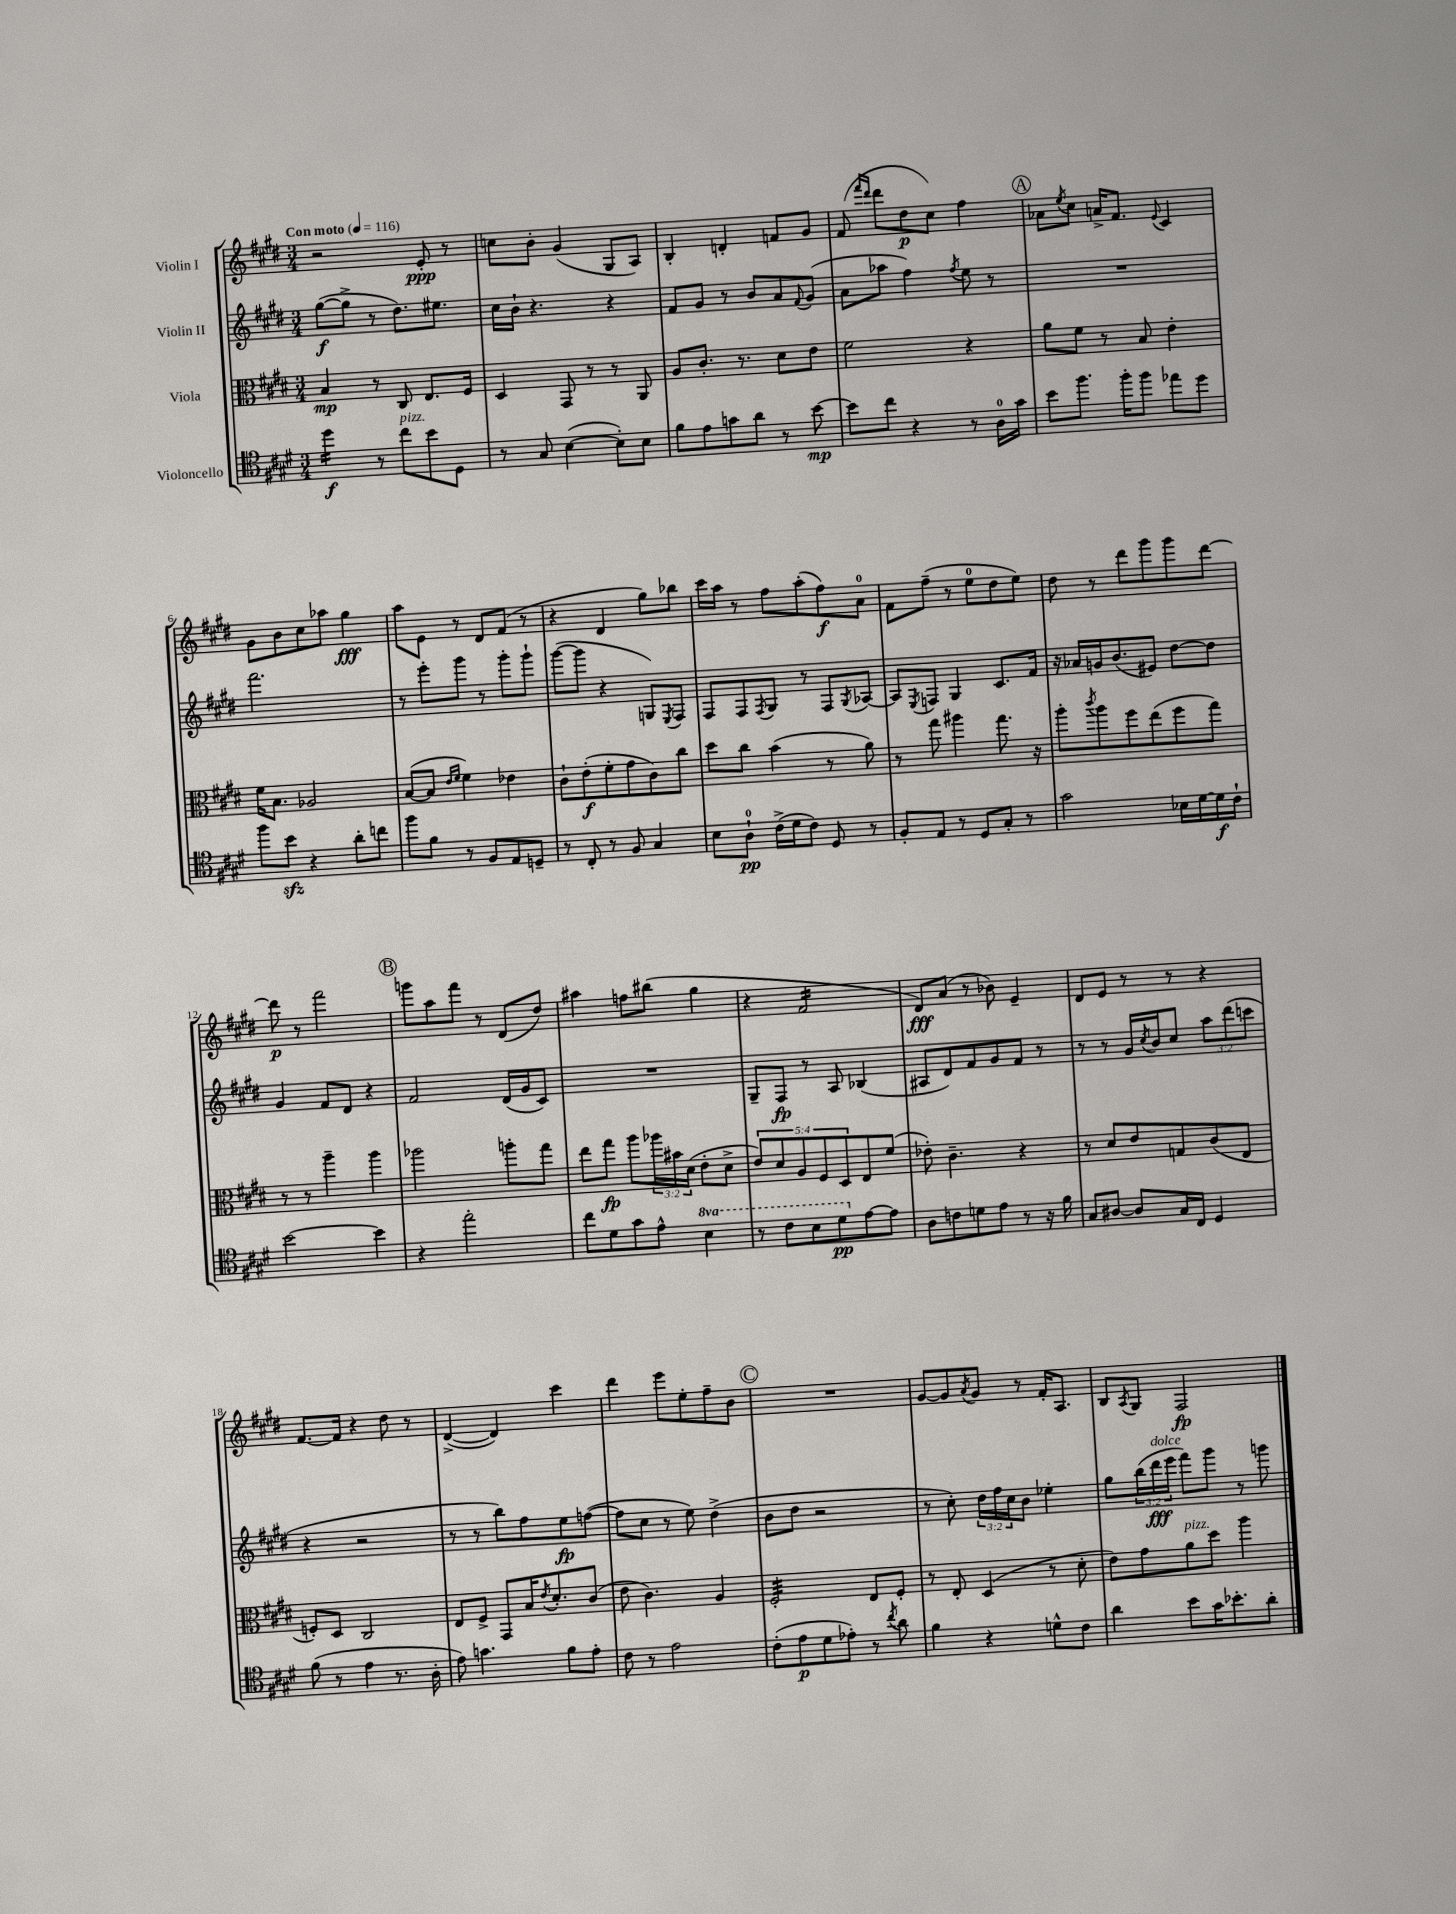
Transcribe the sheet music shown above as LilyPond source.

<<
\new StaffGroup <<
\new Staff = "s0" \with { instrumentName = "Violin I" } {
    \clef treble \key e \major \numericTimeSignature \time 3/4 \tempo "Con moto" 4 = 116
    r2 e'8-.\ppp r8 |
    c''8 b'8-. gis'4( gis8 a8) |
    b4-. d'4-. f'8 gis'8 |
    fis'8( \grace { fis'''16 dis'''16 } dis'''8 dis''8\p cis''8) fis''4 |
    \mark \markup { \circle "A" } aes'8 \acciaccatura { e''8 } cis''8 a'16-> fis'8. \appoggiatura { e'8 } cis'4 |
    gis'8 b'8 cis''8 aes''8 gis''4\fff |
    a''8 e'8 r8 dis'8 fis'8( r8 |
    r4 dis'4 gis''8) bes''8 |
    cis'''16 a''16 r8 fis''8 a''8-.( fis''8\f) a'8-0 |
    fis'8 fis''8--( r8 e''8-0 dis''8 e''8) |
    dis''8 r8 dis'''8 gis'''8 gis'''8 dis'''8~ |
    dis'''8\p r8 fis'''2 |
    \mark \markup { \circle "B" } g'''8 a''8 fis'''8 r8 dis'8( dis''8) |
    ais''4 f''8 bis''8( gis''4 |
    r4 fis'2:16 |
    dis'8\fff) a'8( r8 bes'8) e'4-- |
    dis'8 e'8 r8 r8 r4 |
    fis'8.~ fis'16 r4 dis''8 r8 |
    dis'4~->( dis'4) cis'''4 |
    dis'''4 e'''8 e''8-. fis''8-- b'8 |
    \mark \markup { \circle "C" } R2. |
    gis'8~ gis'8 \acciaccatura { a'8 } gis'8 r8 fis'16-. a8. |
    b8 \acciaccatura { a8 } gis8 fis2\fp \bar "|." |
}
\new Staff = "s1" \with { instrumentName = "Violin II" } {
    \clef treble \key e \major \numericTimeSignature \time 3/4 \override Staff.TupletNumber.text = #tuplet-number::calc-fraction-text
    gis''8~\f( gis''8-> r8 dis''8.) eis''8. |
    cis''16 b'16-! r4. r4 |
    fis'8 gis'8 r8 b'8 a'8 \appoggiatura { fis'8 } gis'8( |
    a'8 aes''8 fis''4) \acciaccatura { fis''8 } e''8 r8 |
    \mark \markup { \circle "A" } R2. |
    fis'''2. |
    r8 e'''8-. gis'''8 r8 gis'''8-. gis'''8-! |
    gis'''8~( gis'''8 r4 g8) \acciaccatura { e8 } fis8 |
    fis8 fis8 \acciaccatura { fis8 } gis8 r8 fis8 \acciaccatura { gis8 } aes8~ |
    aes8 \acciaccatura { e8 } f8 gis4 cis'8. fis'16 |
    r16 aes'16 g'16 b'8.( eis'8) dis''8~ dis''8 |
    gis'4 fis'8 dis'8 r4 |
    \mark \markup { \circle "B" } fis'2 dis'16( gis'16 cis'8) |
    R2. |
    gis8-- fis8\fp r8 a8 bes4( |
    ais8 dis'8) fis'8 gis'8 fis'8 r8 |
    r8 r8 gis'16 \acciaccatura { cis''8 } b'16 cis''8 \tuplet 3/2 { a''8 dis'''8( c'''8 } |
    r4 r2 |
    r8 r8 b''8) fis''8 e''8\fp f''8~( |
    f''8 cis''8 r8 e''8) dis''4->( |
    \mark \markup { \circle "C" } b'8 dis''8 r2 |
    r8 cis''8-.) \tuplet 3/2 { dis''16 fis''16 cis''16 } b'8 ees''4-. |
    gis''8 \tuplet 3/2 { b''16( dis'''16\fff^\markup { \italic "dolce" } e'''16 } fis'''8) gis'''8 r8 g'''8 \bar "|." |
}
\new Staff = "s2" \with { instrumentName = "Viola" } {
    \clef alto \key e \major \numericTimeSignature \time 3/4 \override Staff.TupletNumber.text = #tuplet-number::calc-fraction-text
    b4\mp r8 cis8 e8. fis16 |
    dis4 gis,8 r8 r8 a,8 |
    a8 cis'8.-. r8. dis'8 e'8 |
    fis'2 r4 |
    \mark \markup { \circle "A" } a'8 fis'8 r8 b8 e'4-. |
    fis'16 b8. aes2 |
    b8~( b8 \grace { e'16 fis'16 } fis'4) ees'4 |
    cis'8-! e'8-.\f( fis'8-. gis'8 cis'8) cis''8 |
    dis''8 cis''8 b'4( r8 a'8) |
    r8 gis''8 ais''4 gis''8. r16 |
    a''8-. \acciaccatura { cis'''8 } a''8 fis''8 e''8( fis''8 gis''8) |
    r8 r8 a''4-- a''4 |
    \mark \markup { \circle "B" } aes''2 a''8-. gis''8 |
    e''8 gis''8\fp a''8 \tuplet 3/2 { aes''16 bis'16 dis'16( } e'8-. dis'8-> |
    \tuplet 5/4 { e'8) dis'8 a8 fis8 dis8 } e8 fis'8( |
    ees'8-.) cis'4.-- r4 |
    r8 dis'8 e'8 g8 cis'8( e8 |
    f8-.) dis8 cis2 |
    e8 fis8-> gis,8 b16 \acciaccatura { e'8 } dis'8.-. cis'8( |
    e'8 cis'4.) a4 |
    \mark \markup { \circle "C" } fis2:32-. e8 fis8-. |
    r8 e8-. dis4( r8 dis'8-. |
    e'8) gis'8 a'8^\markup { \italic "pizz." } dis''8 a''4 \bar "|." |
}
\new Staff = "s3" \with { instrumentName = "Violoncello" } {
    \clef tenor \key e \major \numericTimeSignature \time 3/4 \set Staff.ottavationMarkups = #ottavation-simple-ordinals
    dis''4:16\f r8 cis''8^\markup { \italic "pizz." } b'8 dis8 |
    r8 gis8 b4~( b8-.) b8 |
    fis'8 e'8 g'8 a'8 r8 b'8~\mp |
    b'8 cis''8 r4 r8 a16-0 gis'16 |
    \mark \markup { \circle "A" } b'8 fis''8. fis''16-. fis''8 ees''8 dis''8 |
    fis''8 b'8\sfz r4 a'8-. c''8 |
    fis''8 fis'8 r8 fis8 e8 d8-- |
    r8 cis8-. r8 fis8 gis4 |
    b8 a8-0-!\pp cis'16->( dis'16 cis'8) dis8 r8 |
    fis8-. e8 r8 dis8 gis8-. r8 |
    gis'2 bes16 dis'16~ dis'16\f cis'16-! |
    b'2~ b'4 |
    \mark \markup { \circle "B" } r4 e''2-. |
    cis''8 dis'8 gis'8 e'8-^ \ottava #1 b'4 |
    r8 cis''8 b'8 dis''8\pp \ottava #0 e'8~ e'8 |
    a8 c'8 d'8 e'8 r8 r16 fis'16 |
    gis8 ais8~ ais8 gis16 cis16 dis4 |
    fis'8( r8 e'4 r8. a16-. |
    e'8) g'4. fis'8 e'8-. |
    cis'8 r8 e'2 |
    \mark \markup { \circle "C" } cis'8-.( e'8\p dis'8 ees'8-.) r8 \acciaccatura { cis''8 } a'8 |
    fis'4 r4 d'8-^ cis'8 |
    a'4 b'8 gis'16 bes'8.-. a'8-. \bar "|." |
}
>>
>>
